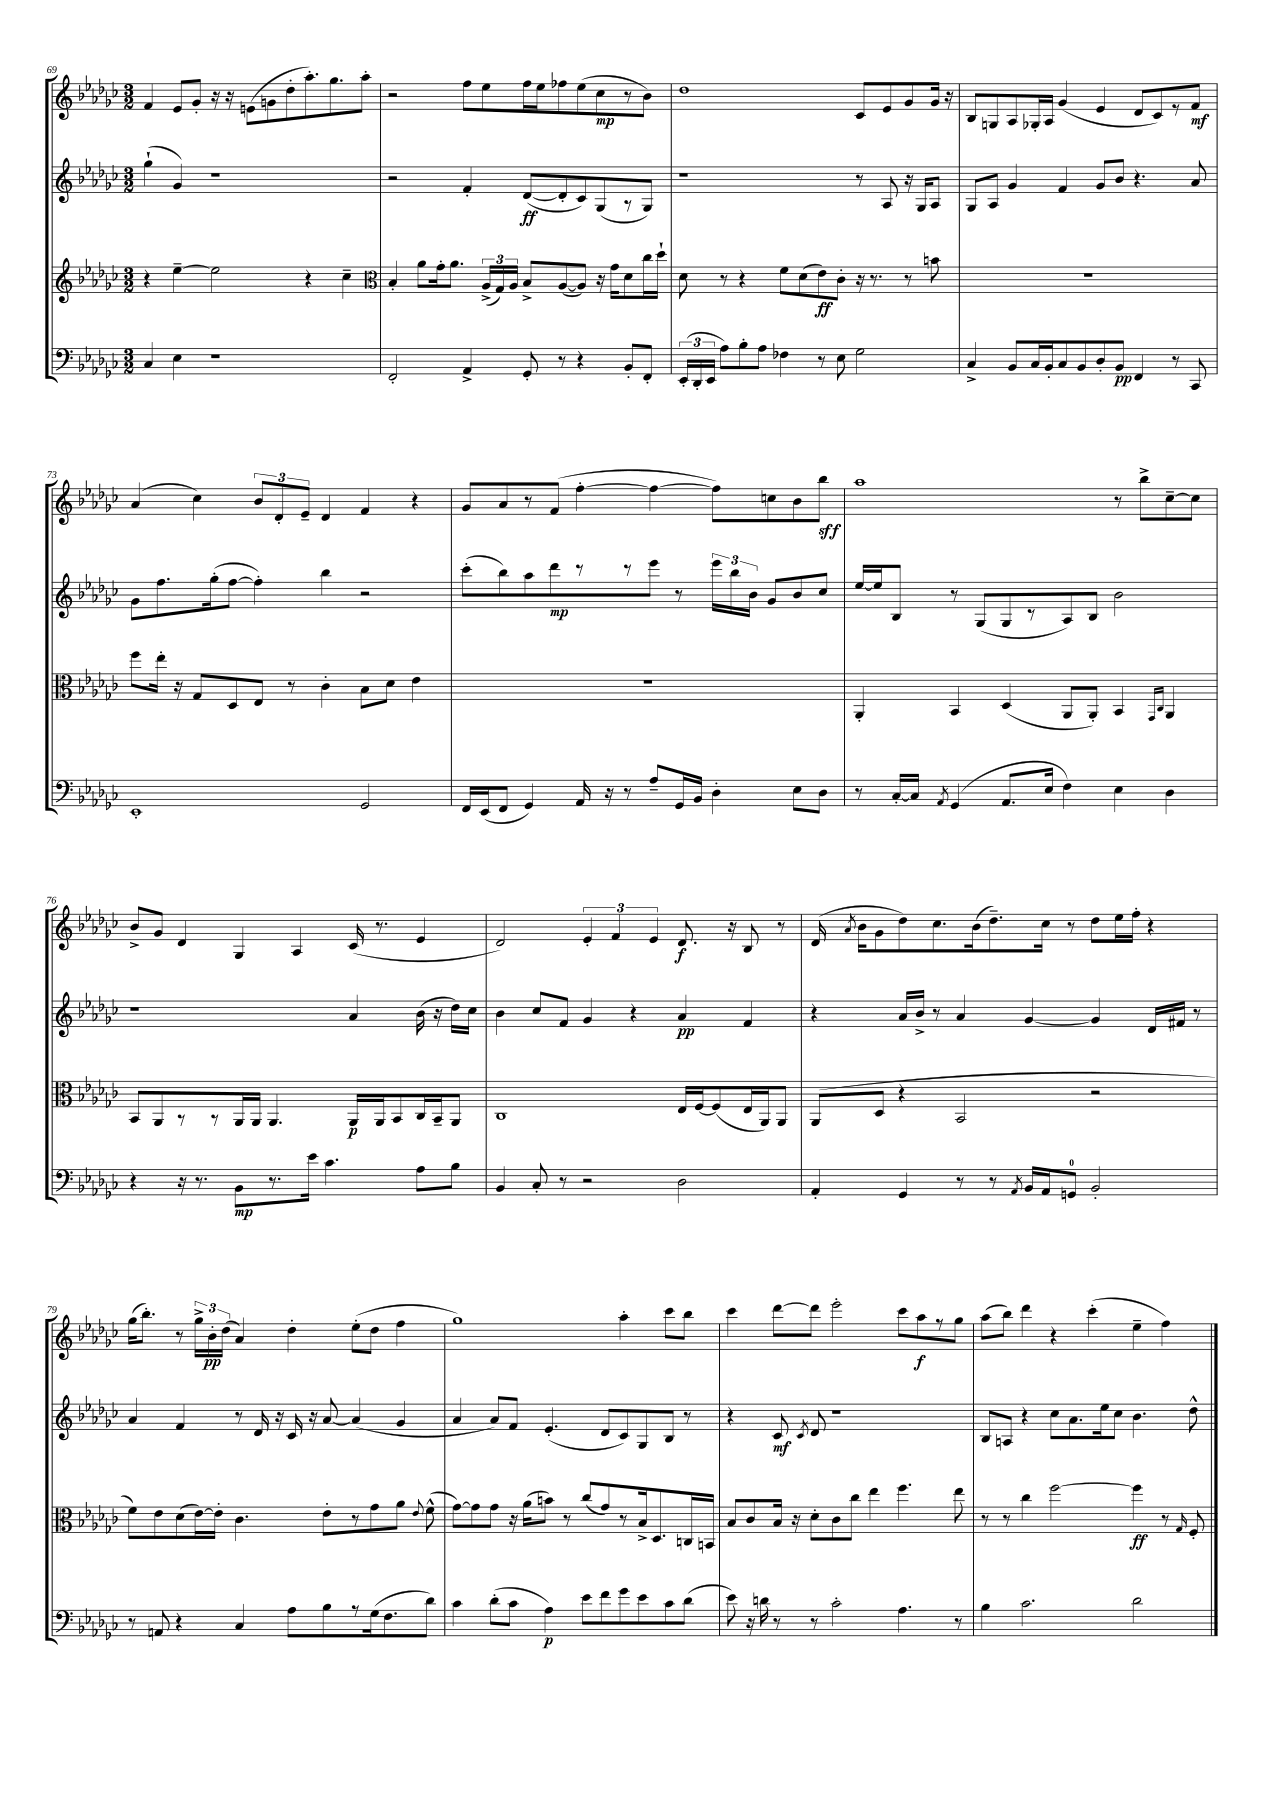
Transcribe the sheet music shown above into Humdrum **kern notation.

**kern	**dynam	**kern	**dynam	**kern	**dynam	**kern	**dynam
*part4	*part4	*part3	*part3	*part2	*part2	*part1	*part1
*staff4	*staff4	*staff3	*staff3	*staff2	*staff2	*staff1	*staff1
*clefF4	*	*clefG2	*	*clefG2	*	*clefG2	*
*k[b-e-a-d-g-c-]	*	*k[b-e-a-d-g-c-]	*	*k[b-e-a-d-g-c-]	*	*k[b-e-a-d-g-c-]	*
*M3/2	*	*M3/2	*	*M3/2	*	*M3/2	*
=69	=69	=69	=69	=69	=69	=69	=69
4C-/	.	4r	.	(4gg-`\	.	4f/	.
4E-\	.	[4ee-~\	.	4g-/)	.	8e-/L	.
.	.	.	.	.	.	8g-'/J	.
1r	.	2ee-\]	.	1r	.	16r	.
.	.	.	.	.	.	16r	.
.	.	.	.	.	.	(8en\L	.
.	.	.	.	.	.	8gn\	.
.	.	.	.	.	.	8dd-'\	.
.	.	4r	.	.	.	8.aa-'\)	.
.	.	.	.	.	.	8.gg-\	.
.	.	4cc-~\	.	.	.	.	.
.	.	.	.	.	.	8aa-'\J	.
=70	=70	=70	=70	=70	=70	=70	=70
*	*	*clefC3	*	*	*	*	*
2FF'/	.	4B-'/	.	2r	.	2r	.
.	.	8a-\L	.	.	.	.	.
.	.	16g-'\k	.	.	.	.	.
.	.	8.a-\J	.	.	.	.	.
4AA-^/	.	.	.	4f'/	.	8ff\L	.
.	.	(24A-^/LL	.	.	.	8ee-\	.
.	.	24G-/)	.	.	.	.	.
.	.	24A-/JJ	.	.	.	.	.
8GG-'/	.	8B-^/L	.	([8d-/L	ff	16ff\L	.
.	.	.	.	.	.	16ee-\J	.
8r	.	([8A-/	.	8d-'/]	.	8ff-X\	.
4r	.	8A-/J])	.	8c-/)	.	(8ee-\	.
.	.	16r	.	(8G-/	.	8cc-\	mp
.	.	16g-\KL	.	.	.	.	.
8BB-'/L	.	8d-\	.	8r	.	8r	.
8FF'/J	.	16cc-\L	.	8G-/J)	.	8b-\J)	.
.	.	16dd-`\JJ	.	.	.	.	.
=71	=71	=71	=71	=71	=71	=71	=71
(24EE-'/LL	.	8d-\	.	1r	.	1dd-	.
24DD-'/	.	.	.	.	.	.	.
24EE-/JJ	.	.	.	.	.	.	.
8A-\L)	.	8r	.	.	.	.	.
8B-'\	.	4r	.	.	.	.	.
8A-\J	.	.	.	.	.	.	.
4F-X\	.	8f\L	.	.	.	.	.
.	.	(8d-\	.	.	.	.	.
8r	.	8e-\)	ff	.	.	.	.
8E-\	.	8c-'\J	.	.	.	.	.
2G-\	.	16r	.	8r	.	8c-/L	.
.	.	8.r	.	.	.	.	.
.	.	.	.	8A-/	.	8e-/	.
.	.	8r	.	16r	.	8g-/	.
.	.	.	.	16G-/KL	.	.	.
.	.	8bn\	.	8A-/J	.	16g-/Jk	.
.	.	.	.	.	.	16r	.
=72	=72	=72	=72	=72	=72	=72	=72
4C-^/	.	1.r	.	8G-/L	.	8B-/L	.
.	.	.	.	8A-/J	.	8Gn/	.
8BB-/L	.	.	.	4g-/	.	8A-/	.
16C-/L	.	.	.	.	.	16G-X'/L	.
16BB-'/J	.	.	.	.	.	16A-/JJ	.
8C-/	.	.	.	4f/	.	(4g-/	.
8BB-/	.	.	.	.	.	.	.
8D-'/	.	.	.	8g-/L	.	4e-/	.
8BB-/J	pp	.	.	8b-/J	.	.	.
4FF/	.	.	.	4.r	.	8d-/L	.
.	.	.	.	.	.	8c-/)	.
8r	.	.	.	.	.	8r	.
8CC-/	.	.	.	8a-/	.	8f/J	mf
!!LO:LB:g=z
=73	=73	=73	=73	=73	=73	=73	=73
1EE-'	.	8ff\L	.	8g-\L	.	(4a-/	.
.	.	16ee-'\Jk	.	8.ff\	.	.	.
.	.	16r	.	.	.	.	.
.	.	8G-/L	.	.	.	4cc-\)	.
.	.	.	.	(16gg-'\k	.	.	.
.	.	8D-/	.	[8ff\J	.	.	.
.	.	8E-/J	.	4ff'\])	.	12b-/L	.
.	.	.	.	.	.	12d-'/	.
.	.	8r	.	.	.	.	.
.	.	.	.	.	.	12e-~/J	.
.	.	4c-'\	.	4bb-\	.	4d-/	.
2GG-/	.	8B-\L	.	2r	.	4f/	.
.	.	8d-\J	.	.	.	.	.
.	.	4e-\	.	.	.	4r	.
=74	=74	=74	=74	=74	=74	=74	=74
16FF/LL	.	1.r	.	(8ccc-'\L	.	8g-/L	.
(16EE-/J	.	.	.	.	.	.	.
8FF/J	.	.	.	8bb-\)	.	8a-/	.
4GG-/)	.	.	.	8aa-\	.	8r	.
.	.	.	.	8ddd-\	mp	(8f/J	.
16AA-/	.	.	.	8r	.	[4ff'\	.
16r	.	.	.	.	.	.	.
8r	.	.	.	8r	.	.	.
8A-~/L	.	.	.	8eee-\J	.	4ff\_	.
16GG-/L	.	.	.	8r	.	.	.
16BB-/JJ	.	.	.	.	.	.	.
4D-'\	.	.	.	24eee-\LL	.	8ff\L])	.
.	.	.	.	24bb-\	.	.	.
.	.	.	.	24b-\JJ	.	.	.
.	.	.	.	8g-/L	.	8ccn\	.
8E-\L	.	.	.	8b-/	.	8b-\	.
8D-\J	.	.	.	8cc-/J	.	8bb-\J	sff
=75	=75	=75	=75	=75	=75	=75	=75
8r	.	4AA-'/	.	[16ee-/LL	.	1aa-	.
.	.	.	.	16ee-/J]	.	.	.
[16C-'/LL	.	.	.	8B-/J	.	.	.
16C-/JJ]	.	.	.	.	.	.	.
8qAA-/	.	.	.	.	.	.	.
(4GG-/	.	4BB-/	.	8r	.	.	.
.	.	.	.	(8G-/L	.	.	.
8.AA-/L	.	(4D-/	.	8G-/	.	.	.
.	.	.	.	8r	.	.	.
16E-/Jk	.	.	.	.	.	.	.
4F\)	.	8AA-/L	.	8A-/)	.	.	.
.	.	8AA-'/J)	.	8B-/J	.	.	.
4E-\	.	4BB-/	.	2b-\	.	8r	.
.	.	.	.	.	.	8bb-^\L	.
.	.	16qqGG-/LL	.	.	.	.	.
.	.	16qqC-/JJ	.	.	.	.	.
4D-\	.	4AA-/	.	.	.	[8cc-~\	.
.	.	.	.	.	.	8cc-\J]	.
!!LO:LB:g=z
=76	=76	=76	=76	=76	=76	=76	=76
4r	.	8BB-/L	.	1r	.	8b-^/L	.
.	.	8AA-/	.	.	.	8g-/J	.
16r	.	8r	.	.	.	4d-/	.
8.r	.	.	.	.	.	.	.
.	.	8r	.	.	.	.	.
8BB-\L	mp	16AA-/L	.	.	.	4G-/	.
.	.	16AA-/JJ	.	.	.	.	.
8.r	.	4.AA-/	.	.	.	.	.
.	.	.	.	.	.	4A-/	.
16e-\Jk	.	.	.	.	.	.	.
4.c-\	.	.	.	.	.	.	.
.	.	16AA-/LL	p	4a-/	.	(16c-/	.
.	.	16AA-/J	.	.	.	8.r	.
.	.	8BB-/	.	.	.	.	.
8A-\L	.	16C-/L	.	(16b-\	.	4e-/	.
.	.	16BB-~/J	.	16r	.	.	.
8B-\J	.	8AA-/J	.	16dd-\LL)	.	.	.
.	.	.	.	16cc-\JJ	.	.	.
=77	=77	=77	=77	=77	=77	=77	=77
4BB-/	.	1C-	.	4b-\	.	2d-/)	.
8C-'/	.	.	.	8cc-/L	.	.	.
8r	.	.	.	8f/J	.	.	.
2r	.	.	.	4g-/	.	6e-'/	.
.	.	.	.	.	.	6f/	.
.	.	.	.	4r	.	.	.
.	.	.	.	.	.	6e-/	.
2D-\	.	16E-/LL	.	4a-/	pp	8.d-/	f
.	.	[16F/J	.	.	.	.	.
.	.	(8F/]	.	.	.	.	.
.	.	.	.	.	.	16r	.
.	.	16E-/L	.	4f/	.	8B-/	.
.	.	16AA-/J)	.	.	.	.	.
.	.	8AA-/J	.	.	.	8r	.
=78	=78	=78	=78	=78	=78	=78	=78
4AA-'/	.	(8AA-/L	.	4r	.	(16d-/	.
.	.	.	.	.	.	8qa-/	.
.	.	.	.	.	.	16b-\KL	.
.	.	8D-/J	.	.	.	8g-\	.
4GG-/	.	4r	.	16a-/LL	.	8dd-\)	.
.	.	.	.	16b-^/JJ	.	.	.
.	.	.	.	8r	.	8.cc-\	.
8r	.	2BB-/	.	4a-/	.	.	.
.	.	.	.	.	.	(16b-\k	.
8r	.	.	.	.	.	8.dd-~\)	.
8qAA-/	.	.	.	.	.	.	.
16BB-/LL	.	.	.	[4g-/	.	.	.
16AA-/J	.	.	.	.	.	16cc-\Jk	.
8GGn/J	.	.	.	.	.	8r	.
2BB-'/	.	2r	.	4g-/]	.	8dd-\L	.
.	.	.	.	.	.	16ee-\L	.
.	.	.	.	.	.	16ff'\JJ	.
.	.	.	.	16d-/LL	.	4r	.
.	.	.	.	16f#X/JJ	.	.	.
.	.	.	.	8r	.	.	.
!!LO:LB:g=z
=79	=79	=79	=79	=79	=79	=79	=79
8r	.	8f\L)	.	4a-/	.	(16gg-\KL	.
.	.	.	.	.	.	8.bb-'\J)	.
8AAn/	.	8e-\	.	.	.	.	.
4r	.	(8d-\	.	4f/	.	8r	.
.	.	[16e-\L)	.	.	.	24gg-^\LL	.
.	.	.	.	.	.	24b-'\	pp
.	.	16e-'\JJ]	.	.	.	.	.
.	.	.	.	.	.	(24dd-\JJ	.
4C-/	.	4.c-\	.	8r	.	4a-/)	.
.	.	.	.	16d-/	.	.	.
.	.	.	.	16r	.	.	.
8A-\L	.	.	.	16c-/	.	4dd-'\	.
.	.	.	.	16r	.	.	.
8B-\	.	8e-'\L	.	[8a-/	.	.	.
8r	.	8r	.	(4a-/]	.	(8ee-'\L	.
(16G-\k	.	8g-\	.	.	.	8dd-\J	.
8.F\	.	.	.	.	.	.	.
.	.	8a-\J	.	4g-/	.	4ff\	.
.	.	8qqe-/	.	.	.	.	.
8d-\J)	.	(8f^^\	.	.	.	.	.
=80	=80	=80	=80	=80	=80	=80	=80
4c-\	.	[8g-\L)	.	4a-/	.	1gg-)	.
.	.	8g-\]	.	.	.	.	.
(8d-'\L	.	8g-\J	.	8a-/L)	.	.	.
8c-\J	.	16r	.	8f/J	.	.	.
.	.	(16a-\KL	.	.	.	.	.
4A-\)	p	8bn\J)	.	(4.e-'/	.	.	.
.	.	8r	.	.	.	.	.
8e-\L	.	(8cc-/L	.	.	.	.	.
8f\	.	8g-/)	.	8d-/L	.	.	.
8g-\	.	8r	.	8c-/)	.	4aa-'\	.
8e-\	.	16B-^/k	.	8G-/	.	.	.
.	.	8.D-/	.	.	.	.	.
8c-\	.	.	.	8B-/J	.	8ccc-\L	.
(8d-\J	.	16Cn/L	.	8r	.	8bb-\J	.
.	.	16BBn/JJ	.	.	.	.	.
=81	=81	=81	=81	=81	=81	=81	=81
8e-\)	.	8B-/L	.	4r	.	4ccc-\	.
16r	.	8c-/	.	.	.	.	.
16dn\	.	.	.	.	.	.	.
8r	.	16B-/Jk	.	8c-/	mf	[8ddd-\L	.
.	.	16r	.	.	.	.	.
.	.	.	.	8qc-/	.	.	.
8r	.	8d-'\L	.	8d-/	.	8ddd-\J]	.
2c-'\	.	8c-\	.	1r	.	2eee-'\	.
.	.	8cc-\J	.	.	.	.	.
.	.	4ee-\	.	.	.	.	.
4.A-\	.	4.ff\	.	.	.	8ccc-\L	.
.	.	.	.	.	.	8aa-\	f
.	.	.	.	.	.	8r	.
8r	.	8ee-\	.	.	.	8gg-\J	.
=82	=82	=82	=82	=82	=82	=82	=82
4B-\	.	8r	.	8B-/L	.	(8aa-\L	.
.	.	8r	.	8An/J	.	8bb-\J)	.
2.c-\	.	4cc-\	.	4r	.	4ddd-\	.
.	.	[2ff\	.	8cc-\L	.	4r	.
.	.	.	.	8.a-\	.	.	.
.	.	.	.	.	.	(4ccc-'\	.
.	.	.	.	16ee-\k	.	.	.
.	.	.	.	8cc-\J	.	.	.
2d-\	.	4ff\]	ff	4.b-\	.	4ee-~\	.
.	.	8r	.	.	.	4ff\)	.
.	.	16qqG-/	.	.	.	.	.
.	.	8F'/	.	8dd-^^\	.	.	.
==	==	==	==	==	==	==	==
*-	*-	*-	*-	*-	*-	*-	*-
